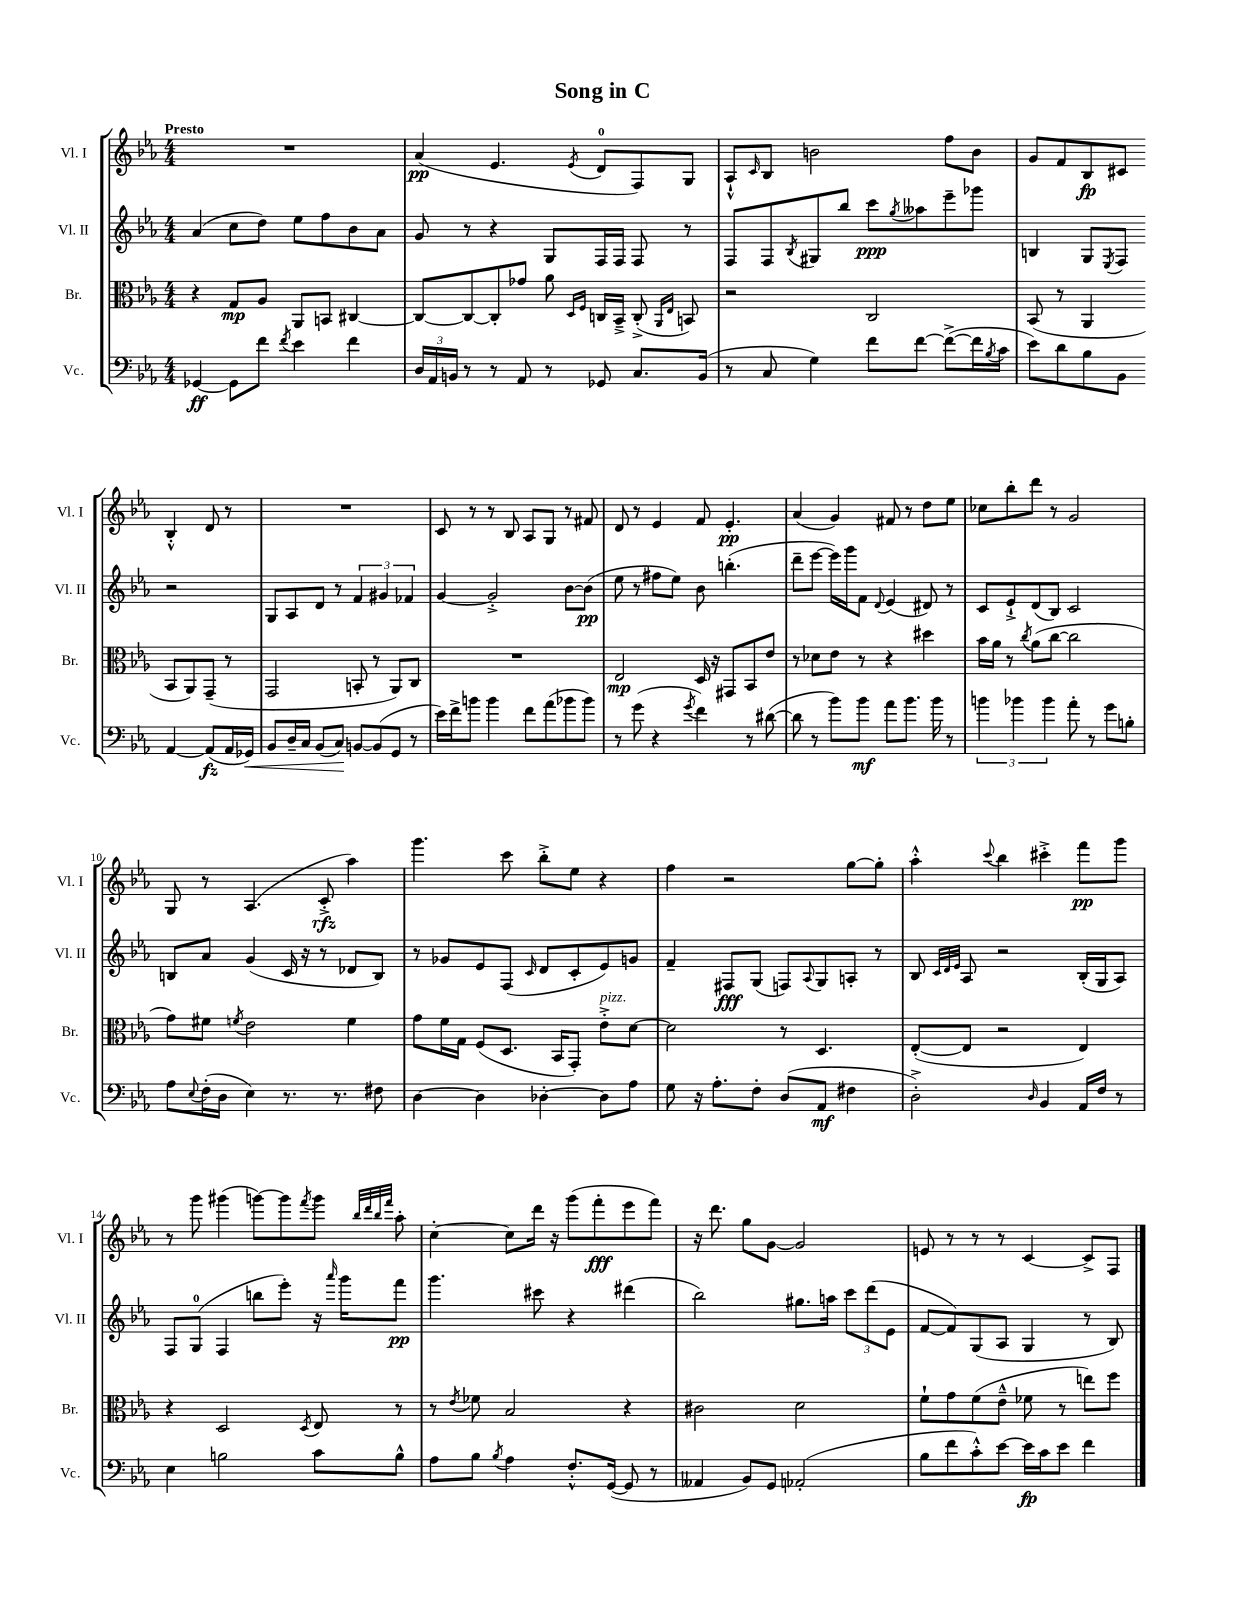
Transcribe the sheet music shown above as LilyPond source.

\header { title = "Song in C" }
<<
\new StaffGroup <<
\new Staff = "s0" \with { instrumentName = "Vl. I" shortInstrumentName = "Vl. I" } {
    \clef treble \key ees \major \numericTimeSignature \time 4/4 \tempo "Presto"
    R1 |
    aes'4\pp( ees'4. \acciaccatura { ees'8 } d'8-0 f8) g8 |
    aes8-!-^ \grace { c'16 } bes8 b'2 f''8 b'8 |
    g'8 f'8 bes8\fp cis'8 bes4-.-^ d'8 r8 |
    R1 |
    c'8 r8 r8 bes8 aes8 g8 r8 fis'8 |
    d'8 r8 ees'4 f'8 ees'4.-.\pp |
    aes'4( g'4) fis'8 r8 d''8 ees''8 |
    ces''8 bes''8-. d'''8 r8 g'2 |
    g8 r8 aes4.( c'8-.->\rfz aes''4) |
    g'''4. c'''8 bes''8-.-> ees''8 r4 |
    f''4 r2 g''8~ g''8-. |
    aes''4-.-^ \appoggiatura { c'''8 } bes''4 cis'''4-.-> f'''8\pp g'''8 |
    r8 g'''8 gis'''4( g'''8~) g'''8 \acciaccatura { f'''8 } g'''8 \grace { bes''32 d'''32 bes''32 f'''32 } aes''8-. |
    c''4~-. c''8 d'''16 r16 g'''8( f'''8-.\fff ees'''8 f'''8) |
    r16 d'''8. g''8 g'8~ g'2 |
    e'8 r8 r8 r8 c'4~ c'8-> f8 \bar "|." |
}
\new Staff = "s1" \with { instrumentName = "Vl. II" shortInstrumentName = "Vl. II" } {
    \clef treble \key ees \major \numericTimeSignature \time 4/4
    aes'4( c''8 d''8) ees''8 f''8 bes'8 aes'8 |
    g'8 r8 r4 g8 f16 f16 f8 r8 |
    f8 f8 \acciaccatura { bes8 } gis8 bes''8 c'''8\ppp \acciaccatura { g''8 } aeses''8 ees'''8-- ges'''8 |
    b4 g8 \acciaccatura { ees8 } f8 r2 |
    g8 aes8 d'8 r8 \tuplet 3/2 { f'4 gis'4 fes'4 } |
    g'4~ g'2-.-> bes'8~ bes'8\pp( |
    ees''8 r8 fis''8 ees''8) bes'8 b''4.-.( |
    d'''8-- ees'''8~ ees'''16) g'''16 f'8 \appoggiatura { d'8 } ees'4( dis'8) r8 |
    c'8 ees'8-!-> d'8( bes8) c'2 |
    b8 aes'8 g'4( c'16 r16 r8 des'8 b8) |
    r8 ges'8 ees'8 f8( \grace { c'16 } d'8 c'8-. ees'8) g'8 |
    f'4-- fis8\fff g8( f8) \appoggiatura { aes8 } g8 a8-. r8 |
    bes8 \grace { c'32 d'32 ees'32 } aes8 r2 bes16-.( g16 aes8) |
    f8 g8-0( f4 b''8 ees'''8-.) r16 \grace { aes'''16 } g'''16 f'''8\pp |
    g'''4. cis'''8 r4 dis'''4( |
    bes''2) gis''8. a''16 \tuplet 3/2 { c'''8 d'''8( ees'8 } |
    f'8~ f'8) g8( aes8 g4 r8 bes8) \bar "|." |
}
\new Staff = "s2" \with { instrumentName = "Br." shortInstrumentName = "Br." } {
    \clef alto \key ees \major \numericTimeSignature \time 4/4
    r4 g8\mp aes8 aes,8 b,8 cis4~ |
    cis8~ cis8~ cis8-. ges'8 aes'8 \grace { d16 f16 } c16 bes,16---> c8-.->( \grace { aes,16 ees16 } b,8) |
    r2 c2 |
    bes,8( r8 aes,4 bes,8 aes,8) g,8--( r8 |
    g,2 b,8-. r8 aes,8) c8 |
    R1 |
    ees2\mp d16 r16 gis,8 bes,8 ees'8 |
    r8 des'8 ees'8 r8 r4 dis''4 |
    bes'16 aes'16 r8 \acciaccatura { c''8 } aes'8( c''8~ c''2 |
    g'8) fis'8 \acciaccatura { f'8 } ees'2 f'4 |
    g'8 f'16 g16 f8( d8. bes,16 g,8-.) ees'8-.->^\markup { \italic "pizz." } d'8~ |
    d'2 r8 d4. |
    ees8~-.( ees8 r2 ees4) |
    r4 d2 \acciaccatura { d8 } ees8 r8 |
    r8 \acciaccatura { ees'8 } fes'8 bes2 r4 |
    cis'2 d'2 |
    f'8-! g'8 f'8( ees'8---^ fes'8 r8 e''8) f''8 \bar "|." |
}
\new Staff = "s3" \with { instrumentName = "Vc." shortInstrumentName = "Vc." } {
    \clef bass \key ees \major \numericTimeSignature \time 4/4
    ges,4~\ff ges,8 f'8 \acciaccatura { f'8 } ees'4 f'4 |
    \tuplet 3/2 { d16 aes,16 b,16 } r8 r8 aes,8 r8 ges,8 c8. b,16( |
    r8 c8 g4) f'8 f'8~ f'8~->( f'16 \acciaccatura { bes8 } c'16 |
    ees'8) d'8 bes8 bes,8 aes,4~ aes,8\fz( aes,16 ges,16\<) |
    bes,8 d16-- c16 bes,8( c8\!) b,8~ b,8( g,8 r8 |
    ees'16) f'16-> b'8 b'4 f'8 aes'8( bes'8 bes'8) |
    r8 g'8( r4 \acciaccatura { g'8 } f'4) r8 dis'8~( |
    dis'8 r8 bes'8) bes'8\mf aes'8 bes'8. bes'16 r8 |
    \tuplet 3/2 { b'4 bes'4 bes'4 } aes'8-. r8 g'8 b8-. |
    aes8 \appoggiatura { ees8 } f16-.( d16 ees4) r8. r8. fis8 |
    d4~ d4 des4~-. des8 aes8 |
    g8 r16 aes8.-. f8-. d8( aes,8\mf fis4 |
    d2-.->) \grace { d16 } bes,4 aes,16 f16 r8 |
    ees4 b2 c'8 b8-^ |
    aes8 bes8 \acciaccatura { bes8 } aes4 f8.-.-^ g,16~( g,8 r8 |
    aeses,4 bes,8) g,8 aes,2-.( |
    bes8 f'8 c'8-.-^) ees'8~ ees'16\fp c'16 ees'8 f'4 \bar "|." |
}
>>
>>
